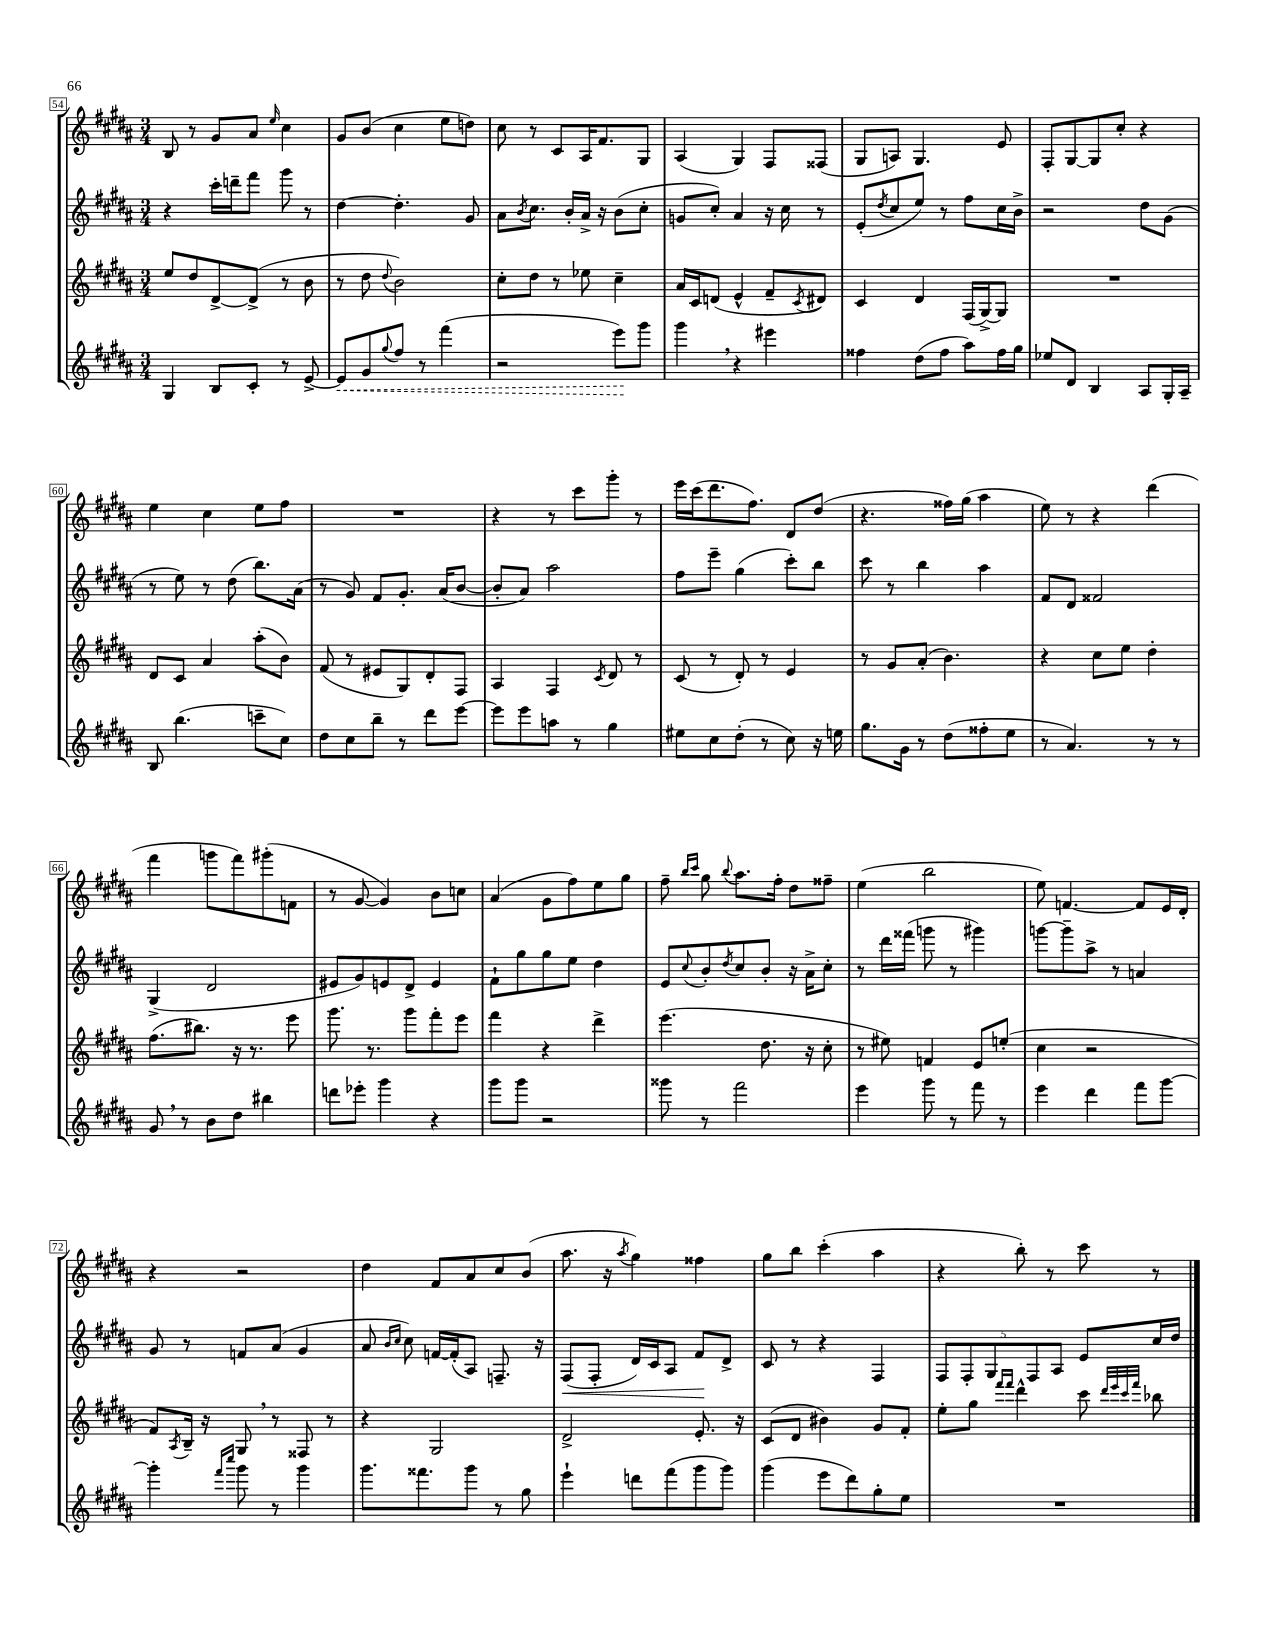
<<
\new StaffGroup <<
\new Staff = "s0" {
    \clef treble \key b \major \numericTimeSignature \time 3/4
    b8 r8 gis'8 ais'8 \grace { e''16 } cis''4 |
    gis'8 b'8( cis''4 e''8 d''8) |
    cis''8 r8 cis'8 ais16 fis'8. gis8 |
    ais4( gis4) fis8 fisis8( |
    gis8 a8) gis4. e'8 |
    fis8-. gis8~ gis8 cis''8-. r4 |
    e''4 cis''4 e''8 fis''8 |
    R2. |
    r4 r8 cis'''8 gis'''8-. r8 |
    e'''16 cis'''16( dis'''8. fis''8.) dis'8 dis''8( |
    r4. fisis''16) gis''16( ais''4 |
    e''8) r8 r4 dis'''4( |
    fis'''4 g'''8 fis'''8) gis'''8-.( f'8 |
    r8 gis'8~ gis'4) b'8 c''8 |
    ais'4( gis'8 fis''8) e''8 gis''8 |
    fis''8-- \grace { b''16 cis'''16 } gis''8 \appoggiatura { b''8 } ais''8. fis''16-. dis''8 fisis''8-- |
    e''4( b''2 |
    e''8) f'4.~ f'8 e'16 dis'16-. |
    r4 r2 |
    dis''4 fis'8 ais'8 cis''8 b'8( |
    ais''8. r16 \acciaccatura { ais''8 } gis''4) fisis''4 |
    gis''8 b''8 cis'''4-.( ais''4 |
    r4 b''8-.) r8 cis'''8 r8 \bar "|." |
}
\new Staff = "s1" {
    \clef treble \key b \major \numericTimeSignature \time 3/4
    r4 cis'''16-. d'''16-- fis'''8 gis'''8 r8 |
    dis''4~ dis''4.-. gis'8 |
    ais'8 \acciaccatura { b'8 } cis''8. b'16-. ais'16-> r16 b'8( cis''8-. |
    g'8 cis''8-.) ais'4 r16 cis''16 r8 |
    e'8-.( \acciaccatura { dis''8 } cis''8 e''8) r8 fis''8 cis''16 b'16-> |
    r2 dis''8 gis'8( |
    r8 e''8) r8 dis''8( b''8.) ais'16( |
    r8 gis'8) fis'8 gis'8.-. ais'16( b'8~ |
    b'8-. ais'8) ais''2 |
    fis''8 e'''8-- gis''4( cis'''8-.) b''8 |
    cis'''8 r8 b''4 ais''4 |
    fis'8 dis'8 fisis'2 |
    gis4->( dis'2 |
    eis'8 gis'8) e'8 dis'8-> e'4 |
    fis'8-! gis''8 gis''8 e''8 dis''4 |
    e'8 \appoggiatura { cis''8 } b'8-. \acciaccatura { dis''8 } cis''8 b'8-. r16 ais'16-> cis''8-. |
    r8 dis'''16 fisis'''16( g'''8 r8 gis'''4) |
    g'''8~ g'''8-- ais''8-> r8 a'4 |
    gis'8 r8 f'8 ais'8( gis'4 |
    ais'8 \grace { b'16 cis''16 } cis''8) f'16~ f'16-.( ais8) f8.-- r16 |
    fis8\<( fis8-. dis'16) cis'16 ais8 fis'8\! dis'8-> |
    cis'8 r8 r4 fis4 |
    \tuplet 5/4 { fis8 fis8-. gis8 fis8 ais8 } e'8 cis''16 dis''16 \bar "|." |
}
\new Staff = "s2" {
    \clef treble \key b \major \numericTimeSignature \time 3/4
    e''8 dis''8 dis'8~-> dis'8->( r8 b'8 |
    r8 dis''8 \appoggiatura { dis''8 } b'2) |
    cis''8-. dis''8 r8 ees''8 cis''4-- |
    ais'16 cis'16 d'8( e'4-^ fis'8-- \acciaccatura { cis'8 } dis'8) |
    cis'4 dis'4 fis16( gis16~->) gis8 |
    R2. |
    dis'8 cis'8 ais'4 ais''8-.( b'8) |
    fis'8( r8 eis'8 gis8) dis'8-. fis8 |
    ais4 fis4 \acciaccatura { cis'8 } dis'8 r8 |
    cis'8( r8 dis'8-.) r8 e'4 |
    r8 gis'8 ais'8-.( b'4.) |
    r4 cis''8 e''8 dis''4-. |
    fis''8.( bis''8.) r16 r8. e'''8 |
    gis'''8. r8. gis'''8 fis'''8-. e'''8 |
    fis'''4 r4 dis'''4-> |
    e'''4.( dis''8. r16 cis''8-. |
    r8 eis''8) f'4 e'8 e''8-.( |
    cis''4 r2 |
    fis'8) \acciaccatura { ais8 } b16-- r16 gis8 \breathe r8 fisis8 r8 |
    r4 gis2 |
    dis'2-> e'8.-. r16 |
    cis'8( dis'8 bis'4) gis'8 fis'8-. |
    e''8-. gis''8 \grace { fis'''16 fis'''16 } dis'''4-^ cis'''8 \grace { dis'''32 e'''32 cis'''32 fis'''32 } bes''8 \bar "|." |
}
\new Staff = "s3" {
    \clef treble \key b \major \numericTimeSignature \time 3/4
    gis4 b8 cis'8-. r8 e'8~-> |
    \once \override Hairpin.style = #'dashed-line e'8\< gis'8 \appoggiatura { gis''8 } fis''8 r8 fis'''4( |
    r2 e'''8\!) gis'''8 |
    gis'''4 \breathe r4 eis'''4 |
    fisis''4 dis''8( fisis''8 ais''8) fisis''16 gis''16 |
    ees''8 dis'8 b4 ais8 gis16-. ais16-- |
    b8 b''4.( c'''8-- cis''8) |
    dis''8 cis''8 b''8-- r8 dis'''8 e'''8~ |
    e'''8 e'''8 a''8 r8 gis''4 |
    eis''8 cis''8 dis''8-.( r8 cis''8) r16 e''16 |
    gis''8. gis'16 r8 dis''8( fisis''8-. e''8 |
    r8 ais'4.) r8 r8 |
    gis'8 \breathe r8 b'8 dis''8 bis''4 |
    d'''8 ees'''8-. gis'''4 r4 |
    gis'''8 gis'''8 r2 |
    gisis'''8 r8 fis'''2 |
    e'''4 gis'''8 r8 fis'''8 r8 |
    e'''4 dis'''4 fis'''8 gis'''8~ |
    gis'''4-. \grace { fis'''16 cis''''16 } gis'''8 r8 gis'''4 |
    gis'''8. fisis'''8. gis'''8 r8 gis''8 |
    e'''4-! d'''8 fis'''8( gis'''8 gis'''8) |
    gis'''4( e'''8 dis'''8) gis''8-. e''8 |
    R2. \bar "|." |
}
>>
>>
\layout { \context { \Score currentBarNumber = #54 \override BarNumber.stencil = #(make-stencil-boxer 0.1 0.3 ly:text-interface::print) } }
